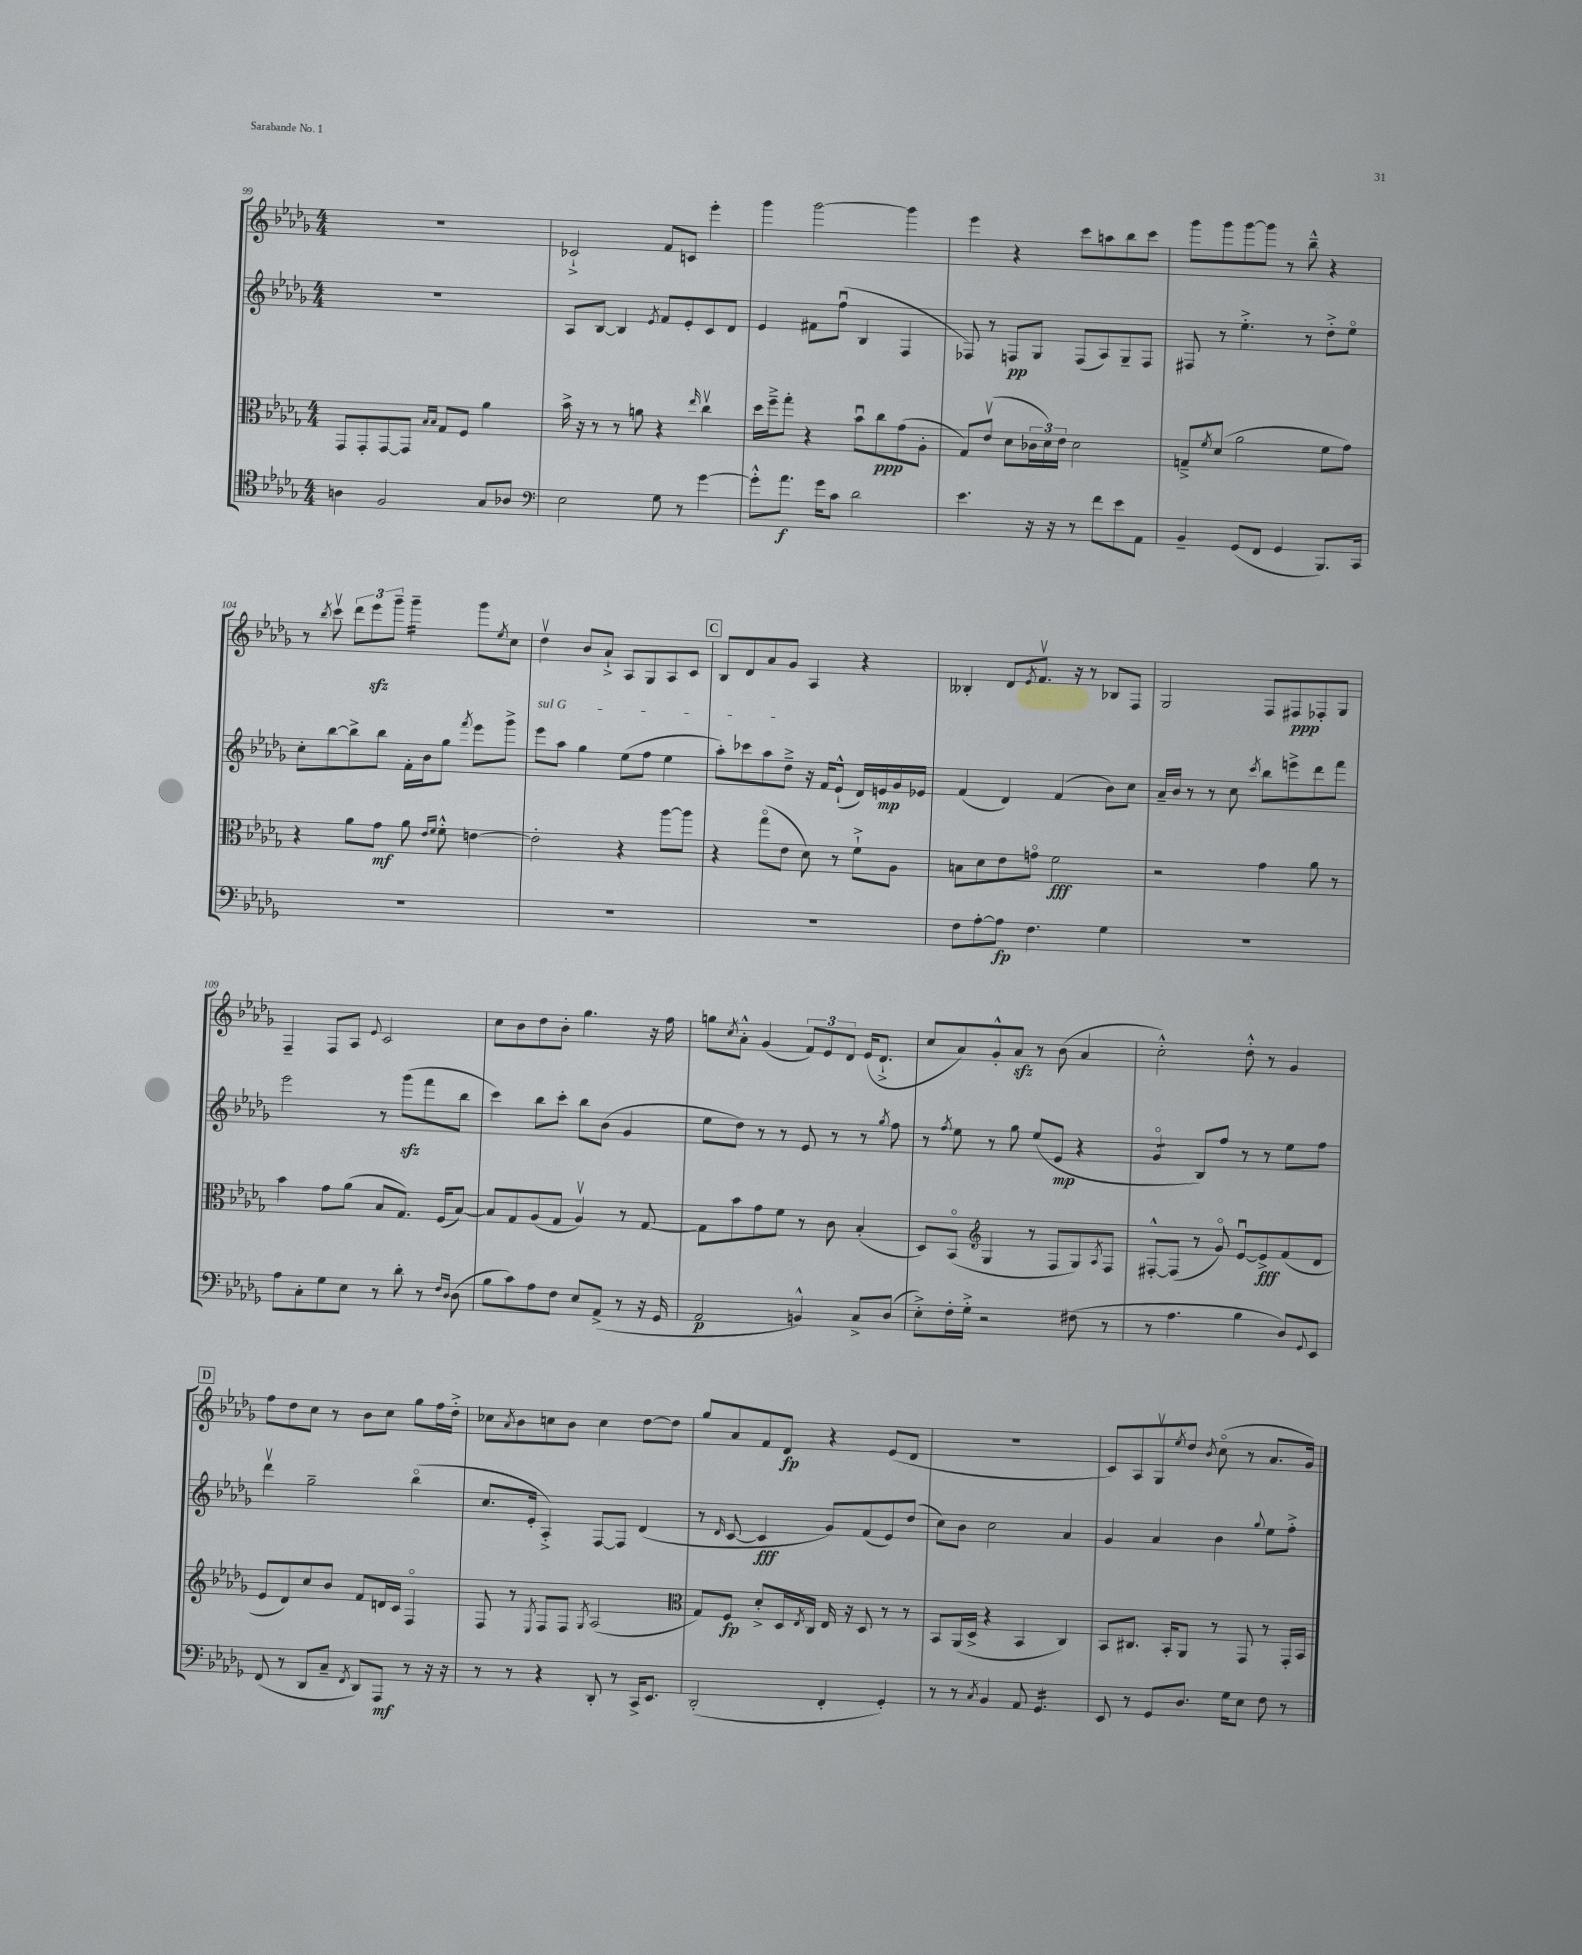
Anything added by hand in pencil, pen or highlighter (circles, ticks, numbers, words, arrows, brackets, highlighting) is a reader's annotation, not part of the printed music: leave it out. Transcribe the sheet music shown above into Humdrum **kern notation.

**kern	**kern	**kern	**kern
*staff4	*staff3	*staff2	*staff1
*clefC4	*clefC3	*clefG2	*clefG2
*k[b-e-a-d-g-]	*k[b-e-a-d-g-]	*k[b-e-a-d-g-]	*k[b-e-a-d-g-]
*M4/4	*M4/4	*M4/4	*M4/4
4A	8GG-	1r	1r
.	8GG-'	.	.
2F	[8GG-	.	.
.	8GG-]	.	.
.	16qqB-	.	.
.	16qqB-	.	.
.	8G-	.	.
.	8F	.	.
8G-	4a-	.	.
8A-	.	.	.
=	=	=	=
*clefF4	*	*	*
2E-	16b-^	8A-	2c-`^
.	16r	.	.
.	8r	[8B-	.
.	8r	4B-]	.
.	8a	.	.
.	.	8qe-	.
8G-	4r	8f	8f
8r	.	8e-'	8c
.	16qqee-	.	.
[4g-	4ccv	8c	4eee-'
.	.	8d-	.
=	=	=	=
8g-'^^]	16dd-	4e-	4ggg-
.	16ff~^	.	.
8.a-	8gg-'	.	.
.	4r	8f#	[2ggg-
16g-	.	.	.
8c	.	(8ffu	.
2d-	8b-u	4B-	.
.	8cc	.	.
.	(8g-	4F	4ggg-]
.	8A-'	.	.
=	=	=	=
4.e-	8G-)	8F-)	4eee-
.	(8e-v	8r	.
.	8d-	8F	4r
16r	24c-	8G-	.
.	24d-)	.	.
16r	.	.	.
.	24e-	.	.
8r	2d-	(8F	8ccc
8f	.	8A-)	8aa
8e-	.	8G-~	8bb-
8AA-	.	8F	8ccc
=	=	=	=
4BB-~	8G~^	8F#	8ggg-
.	8qf	.	.
.	(8d-	8r	8ggg-
(8GG-	2a-	4.ee-'^	[8ggg-
8FF	.	.	8ggg-]
4GG-	.	.	8r
.	.	8r	8bb-~^^
8.BBB-)	8f	8dd-'^	4r
.	8g-)	8ee-o	.
16CC	.	.	.
=	=	=	=
1r	4r	8cc'	8r
.	.	.	8qbb-
.	.	[8bb-	8cccv
.	8a-	8bb-^]	12ddd-
.	.	.	12eee-
.	8g-	8bb-	.
.	.	.	12ggg-~
.	8a-	16f'	4ggg-~
.	.	16b-	.
.	16qqe-	.	.
.	16qqf	.	.
.	8f'^^	8gg-	.
.	.	8qfff	.
.	[4e	8eee-	8ggg-
.	.	.	8qee-
.	.	8ggg-^	8cc
=	=	=	=
1r	2e']	8eee-	4dd-v
.	.	8aa-	.
.	.	4gg-	8b-
.	.	.	8a-`^
.	4r	(8ee-	8A-
.	.	8ff	8G-
.	[8aa-	4ee-	8A-
.	8aa-]	.	8c
=	=	=	=
1r	4r	8aa-')	8B-
.	.	8ccc-	8d-
.	(8gg-o	8aa-	8a-
.	8e-	8dd-~^	8g-
.	8d-)	16r	4A-
.	.	16f	.
.	8r	(8e-`^^	.
.	8f`^	16d-)	4r
.	.	16e	.
.	8A-	16g-	.
.	.	16e-	.
=	=	=	=
8F	8B	(4f	4B--'
[8A-'	8d-	.	.
8A-]	8e-	4d-)	8d-
.	.	.	8qe-
4.F	8go	.	8.fv
.	2f	(4f	.
.	.	.	16r
.	.	.	8r
4G-	.	8b-)	8B-
.	.	8cc	8F
=	=	=	=
1r	2r	16a-~	2G-
.	.	16b-	.
.	.	8r	.
.	.	8r	.
.	.	8cc	.
.	.	8qccc	.
.	4g-	8bb-	8F
.	.	8eee^	8F#
.	8a-	8ddd-	8F-'
.	8r	8fff	8G-
=	=	=	=
8A-	4b-	2eee-	4F~
8C'	.	.	.
8G-	8g-	.	8F
8E-	(8a-	.	8A-
.	.	.	8qqe-
8r	8B-	8r	2c
8d-'	8.G-)	(8ggg-	.
8r	.	8fff	.
.	(16F	.	.
16qqF	.	.	.
16qqD-	.	.	.
(8D-	[8B-)	8bb-	.
=	=	=	=
8B-	8B-]	4ccc)	8cc
8c)	8G-	.	8b-
8A-	(8A-	8bb-	8dd-
8F	8G-	8ccc'	8b-'
8E-	4A-v)	8bb-	4.gg-
(8AA-^	.	(8b-	.
8r	8r	4g-	.
16r	[8G-	.	16r
16GG-	.	.	16ff
=	=	=	=
2AA-	8G-]	8ee-	8gg
.	.	.	8qcc
.	8b-	8dd-)	8a-'^^
.	8g-	8r	(4g-
.	8f	8r	.
4BB^^)	8r	8e-	12f)
.	.	.	12e-
.	8c	8r	.
.	.	.	12d-
8C^	(4B-'	8r	(16e-
.	.	.	8.d-`^
.	.	8qgg-	.
(8D-	.	8ff	.
=	=	=	=
8E-'^)	8D-)	8r	8cc
.	.	8qff	.
16F'	(8BB-o	8ee-	8a-)
16G-'^	.	.	.
*	*clefG2	*	*
2r	4G-	8r	8g-'^^
.	.	8gg-	8a-
.	8r	(8ee-	8r
.	8F	8e-	(8b-
(8F#	8G-)	4r	4a-
.	8qA-	.	.
8r	8F	.	.
=	=	=	=
8r	[8F#'^^	4g-o	2cc'^^)
4.A-	(8F#]	.	.
.	8r	8B-)	.
.	8g-o)	8ff	.
4B-	[8e-u	8r	8dd-'^^
.	8e-^]	8r	8r
8D-)	(8f	8ee-	4g-
8qqGG-	.	.	.
8EE-	8d-	8ff	.
=	=	=	=
(8FF	8e-	4ddd-v	8ff
8r	8d-)	.	8dd-
8DD-	8cc	2gg-~	8cc
8C~	8b-	.	8r
8qFF	.	.	.
8DD-)	8f	.	8b-
8AAA-	16d	.	8cc
.	16c	.	.
8r	4Fo	(4bb-o	8gg-
16r	.	.	16ff
16r	.	.	16dd-'^
=	=	=	=
8r	8F	8.cc	8cc-
.	.	.	8qa-
8r	8r	.	8b-
.	.	16e-'	.
.	8qE-	.	.
4r	8F	4A-'^)	8cc
.	8F	.	8b-
.	8qG-	.	.
8DD-'	(2A-	[8F	4cc
8r	.	8F]	.
16CC^	.	(4d-	[8dd-
8.EE-	.	.	.
.	.	.	8dd-]
=	=	=	=
*	*clefC3	*	*
(2DD-'	8G-)	8r	8gg-
.	.	16qqd-	.
.	8F	[8c	8a-
.	8d-'^	4c]	8f
.	16D-	.	8d-
.	8qE-	.	.
.	16C	.	.
4FF'	16E-	8g-)	4r
.	16r	.	.
.	8D-	(8f	.
4GG-')	8r	8e-)	(8e-
.	8r	(8dd-	8d-
=	=	=	=
8r	8BB-	8cc)	1r
8r	(16AA-	8b-	.
.	16D-^	.	.
8qC	.	.	.
4BB-	4r	2cc	.
8AA-	4BB-	.	.
4.GG-	.	.	.
.	4C)	4a-	.
=	=	=	=
8EE-	8BB-	4g-	8c)
8r	8.C#	.	8A-
8GG-	.	4a-	8G-v
.	16BB-'	.	.
.	.	.	8qee-
8.D-	8AA-	.	8dd-
.	.	.	8qb-
.	8r	4b-	(8cco
16G-	.	.	.
8E-	8GG-	.	8r
.	.	8qqgg-	.
8F	8r	8ee-	8.a-
8r	16GG-'	8ff'^	.
.	16BB-	.	16g-)
==	==	==	==
*-	*-	*-	*-
